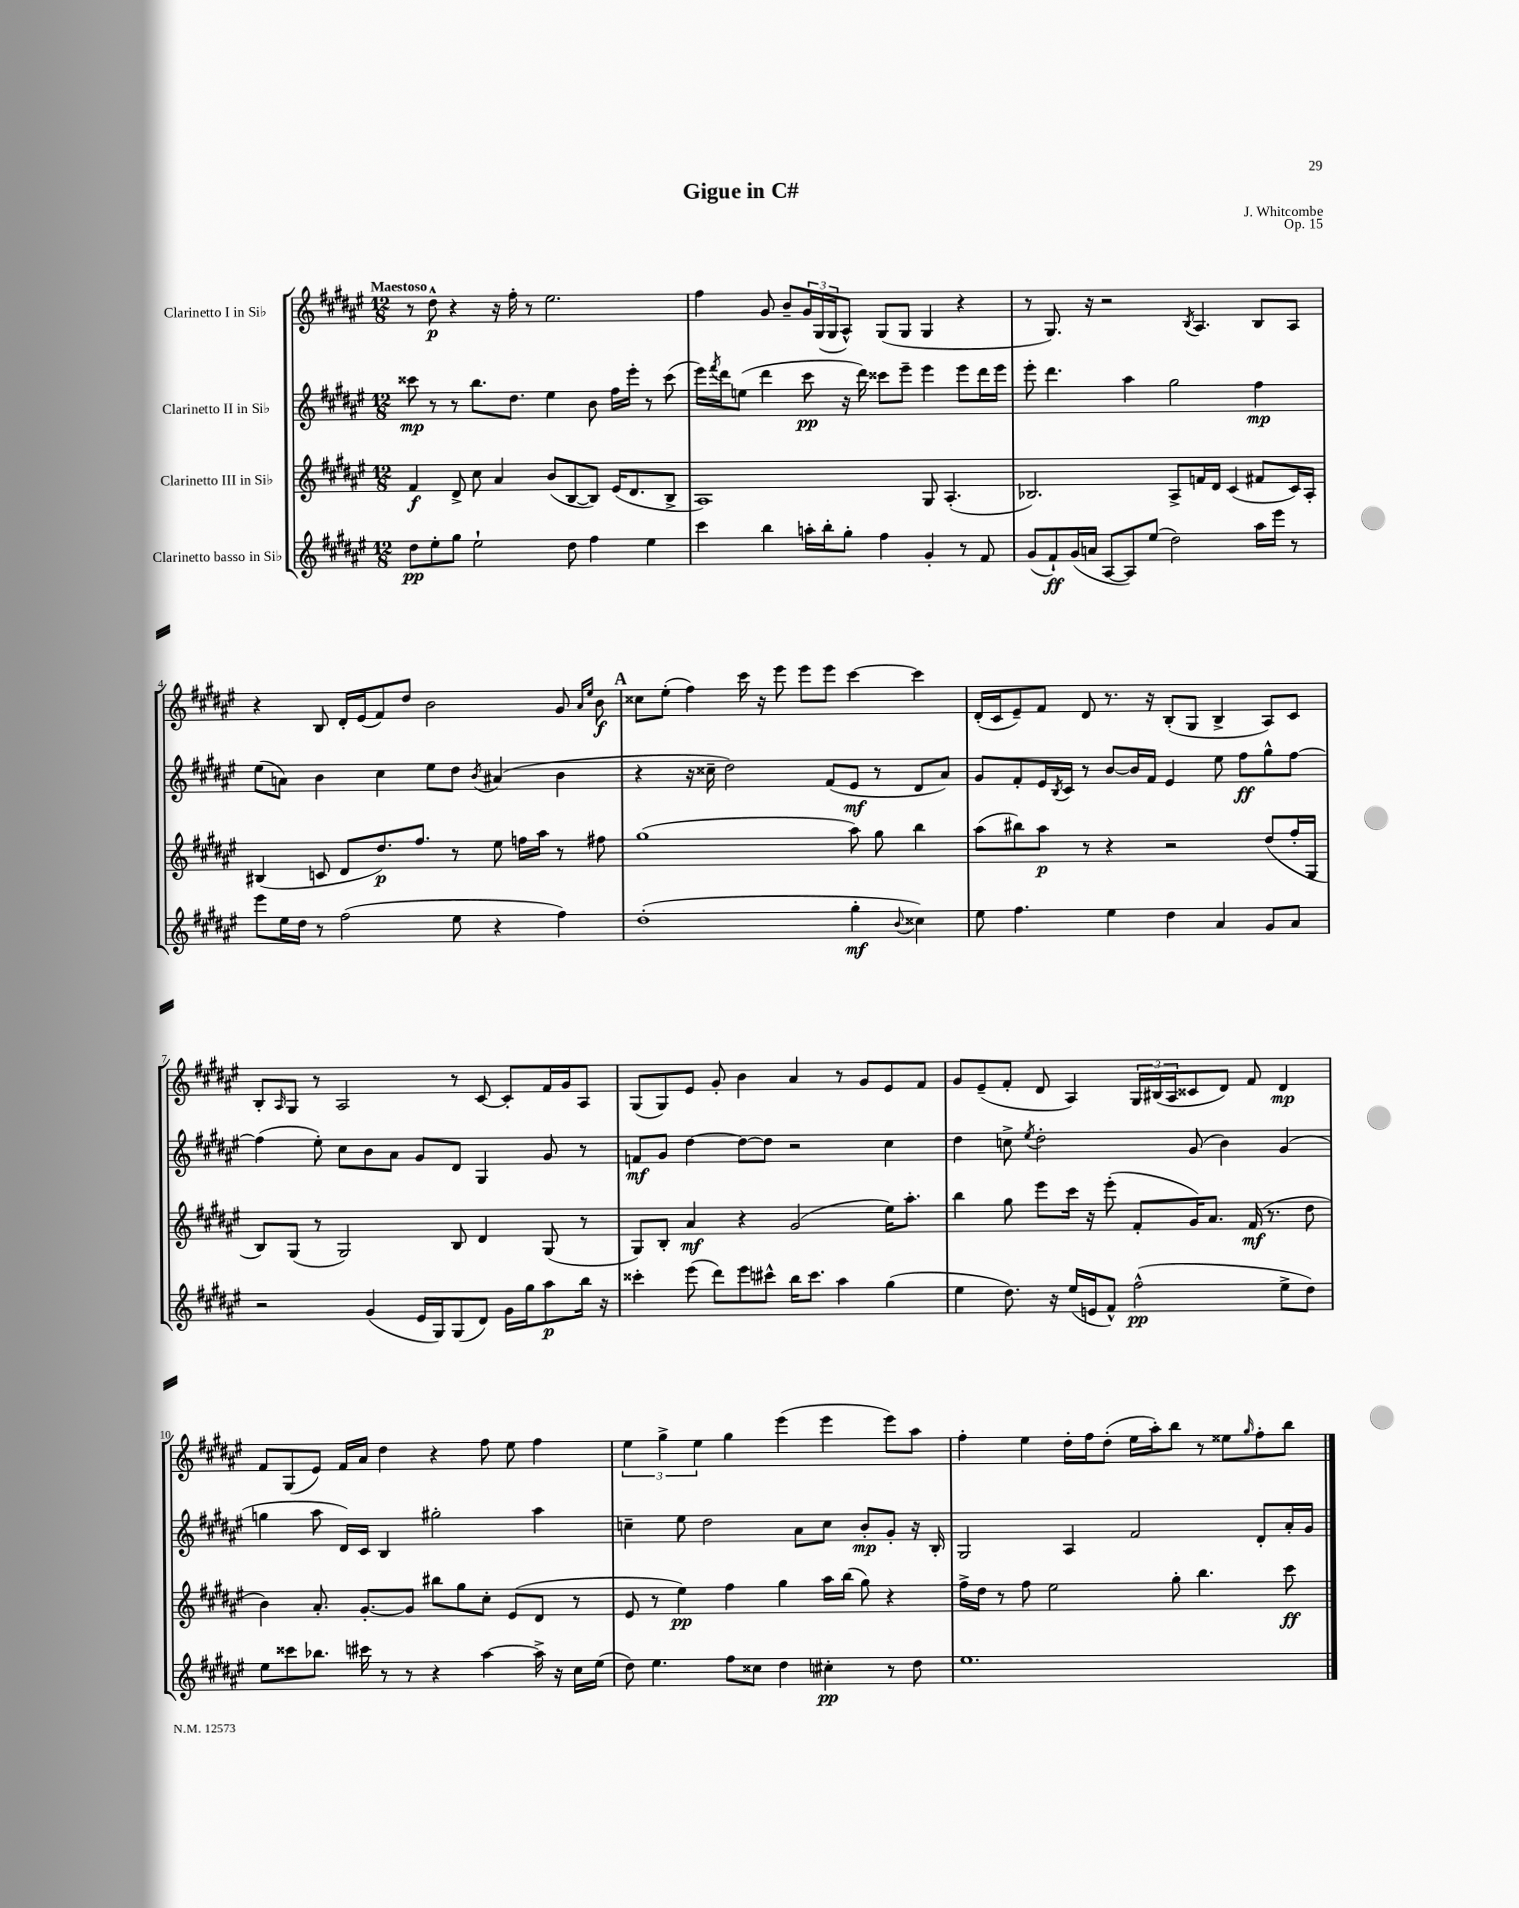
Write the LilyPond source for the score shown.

\header { title = "Gigue in C#" composer = "J. Whitcombe" opus = "Op. 15" }
<<
\new StaffGroup <<
\new Staff = "s0" \with { instrumentName = "Clarinetto I in Sib" } {
    \clef treble \key fis \major \numericTimeSignature \time 12/8 \tempo "Maestoso"
    r8 dis''8-^\p r4 r16 fis''16-. r8 eis''2. |
    fis''4 gis'8 b'8-- \tuplet 3/2 { gis'16 gis16( gis16 } ais8-^) gis8( gis8 gis4 r4 |
    r8 gis8.) r16 r2 \acciaccatura { b8 } ais4. b8 ais8 |
    r4 b8 dis'16-. eis'16( fis'8) dis''8 b'2 gis'8 \grace { ais'16 eis''16 } b'8\f |
    \mark \markup { \bold "A" } cisis''8 eis''8-.( fis''4) cis'''16 r16 eis'''8 eis'''8 eis'''8 cis'''4~ cis'''4 |
    dis'16-.( cis'16 eis'8--) fis'8 dis'8 r8. r16 b8-.( gis8 b4-> ais8) cis'8 |
    b8-. \grace { ais16 } gis8 r8 ais2 r8 cis'8~ cis'8-. fis'16 gis'16 ais8 |
    gis8( gis8) eis'8 gis'8-. b'4 ais'4 r8 gis'8 eis'8 fis'8 |
    gis'8 eis'8--( fis'8-. dis'8 ais4) \tuplet 3/2 { gis16 bis16( ais16 } cisis'8 dis'8) fis'8 dis'4\mp |
    fis'8 gis8( eis'8) fis'16 ais'16 dis''4 r4 fis''8 eis''8 fis''4 |
    \tuplet 3/2 { eis''4 gis''4-> eis''4 } gis''4 eis'''4( eis'''4 eis'''8) ais''8 |
    fis''4-. eis''4 dis''16-. fis''16 dis''8-.( eis''16 ais''16-.) b''8 r8 eisis''8 \grace { gis''16 } fis''8-. b''8 \bar "|." |
}
\new Staff = "s1" \with { instrumentName = "Clarinetto II in Sib" } {
    \clef treble \key fis \major \numericTimeSignature \time 12/8
    cisis'''8\mp r8 r8 b''8. dis''8. eis''4 b'8 fis''16 eis'''16-. r8 cisis'''8( |
    eis'''16) \acciaccatura { fis'''8 } dis'''16 e''8( dis'''4 cis'''8\pp r16 dis'''16) cisis'''8 eis'''8-- eis'''4 eis'''8 dis'''16 eis'''16 |
    eis'''8-. dis'''4. ais''4 gis''2 fis''4\mp |
    eis''8( a'8) b'4 cis''4 eis''8 dis''8 \acciaccatura { b'8 } ais'4( b'4 |
    \mark \markup { \bold "A" } r4 r16 cisis''16-- dis''2) fis'8( eis'8\mf r8 dis'8 ais'8) |
    gis'8 fis'8-. eis'16 \acciaccatura { b8 } cis'16 r8 b'8~ b'16 fis'16 eis'4 eis''8 fis''8\ff gis''8-^ fis''8~ |
    fis''4( eis''8-.) cis''8 b'8 ais'8 gis'8 dis'8 gis4 gis'8 r8 |
    f'8\mf gis'8 dis''4~ dis''8~ dis''8 r2 cis''4 |
    dis''4 c''8-> \acciaccatura { eis''8 } dis''2-. gis'8( b'4) gis'4( |
    g''4 ais''8 dis'16) cis'16 b4 gis''2-. ais''4 |
    c''4-- eis''8 dis''2 ais'8 c''8 b'8-.\mp gis'8-. r16 b16-. |
    gis2 ais4 fis'2 dis'8-. ais'16-. gis'16 \bar "|." |
}
\new Staff = "s2" \with { instrumentName = "Clarinetto III in Sib" } {
    \clef treble \key fis \major \numericTimeSignature \time 12/8
    fis'4\f dis'8-> cis''8 ais'4 b'8( b8~ b8) eis'16( dis'8. b8-> |
    ais1) gis8 ais4.-.( |
    bes2.) ais8-> f'16 dis'16 cis'4( fis'8 cis'16) ais16-. |
    bis4( c'8 dis'8 dis''8.\p) fis''8. r8 eis''8 f''16 ais''16 r8 fis''8 |
    \mark \markup { \bold "A" } gis''1( ais''8) gis''8 b''4 |
    ais''8( bis''8) ais''8\p r8 r4 r2 dis''8( fis''16-. gis16 |
    b8) gis8( r8 gis2) b8 dis'4 gis8( r8 |
    gis8) b8-. ais'4\mf r4 gis'2( eis''16) ais''8.-. |
    b''4 gis''8 eis'''8 cis'''16 r16 eis'''8-.( fis'8-. gis'16) ais'8. fis'16\mf( r8. dis''8 |
    b'4) ais'8.-. gis'8.~-. gis'8 bis''8 gis''8 cis''8-. eis'8( dis'8 r8 |
    eis'8 r8 eis''4\pp) fis''4 gis''4 ais''16 b''16( gis''8) r4 |
    fis''16-> dis''16 r8 fis''8 eis''2 gis''8-. b''4. cis'''8\ff \bar "|." |
}
\new Staff = "s3" \with { instrumentName = "Clarinetto basso in Sib" } {
    \clef treble \key fis \major \numericTimeSignature \time 12/8
    dis''8\pp eis''8-. gis''8 eis''2-! dis''8 fis''4 eis''4 |
    cis'''4 b''4 a''16-. b''16-. gis''8-. fis''4 gis'4-. r8 fis'8 |
    gis'8( fis'8-!\ff) gis'16( a'16 ais8~ ais8) eis''8( dis''2) ais''16 eis'''16 r8 |
    eis'''8 eis''16 dis''16 r8 fis''2( eis''8 r4 fis''4) |
    \mark \markup { \bold "A" } dis''1-.( gis''4-.\mf \appoggiatura { b'8 } cisis''4) |
    eis''8 fis''4. eis''4 dis''4 ais'4 gis'8 ais'8 |
    r2 gis'4( eis'16 gis16) gis8( dis'8) gis'16 gis''16 ais''8\p b''16 r16 |
    cisis'''4-. eis'''8( dis'''8) eis'''8 cis'''8-^ b''16 cis'''8. ais''4 gis''4( |
    eis''4 dis''8.) r16 eis''16( e'16 fis'8-^) fis''2-^\pp( eis''8-> dis''8) |
    eis''8 cisis'''8 bes''8. cis'''16 r8 r8 r4 ais''4~ ais''16-> r16 cis''16 eis''16( |
    dis''8) eis''4. fis''8 cisis''8 dis''4 cis''4-.\pp r8 dis''8 |
    eis''1. \bar "|." |
}
>>
>>
